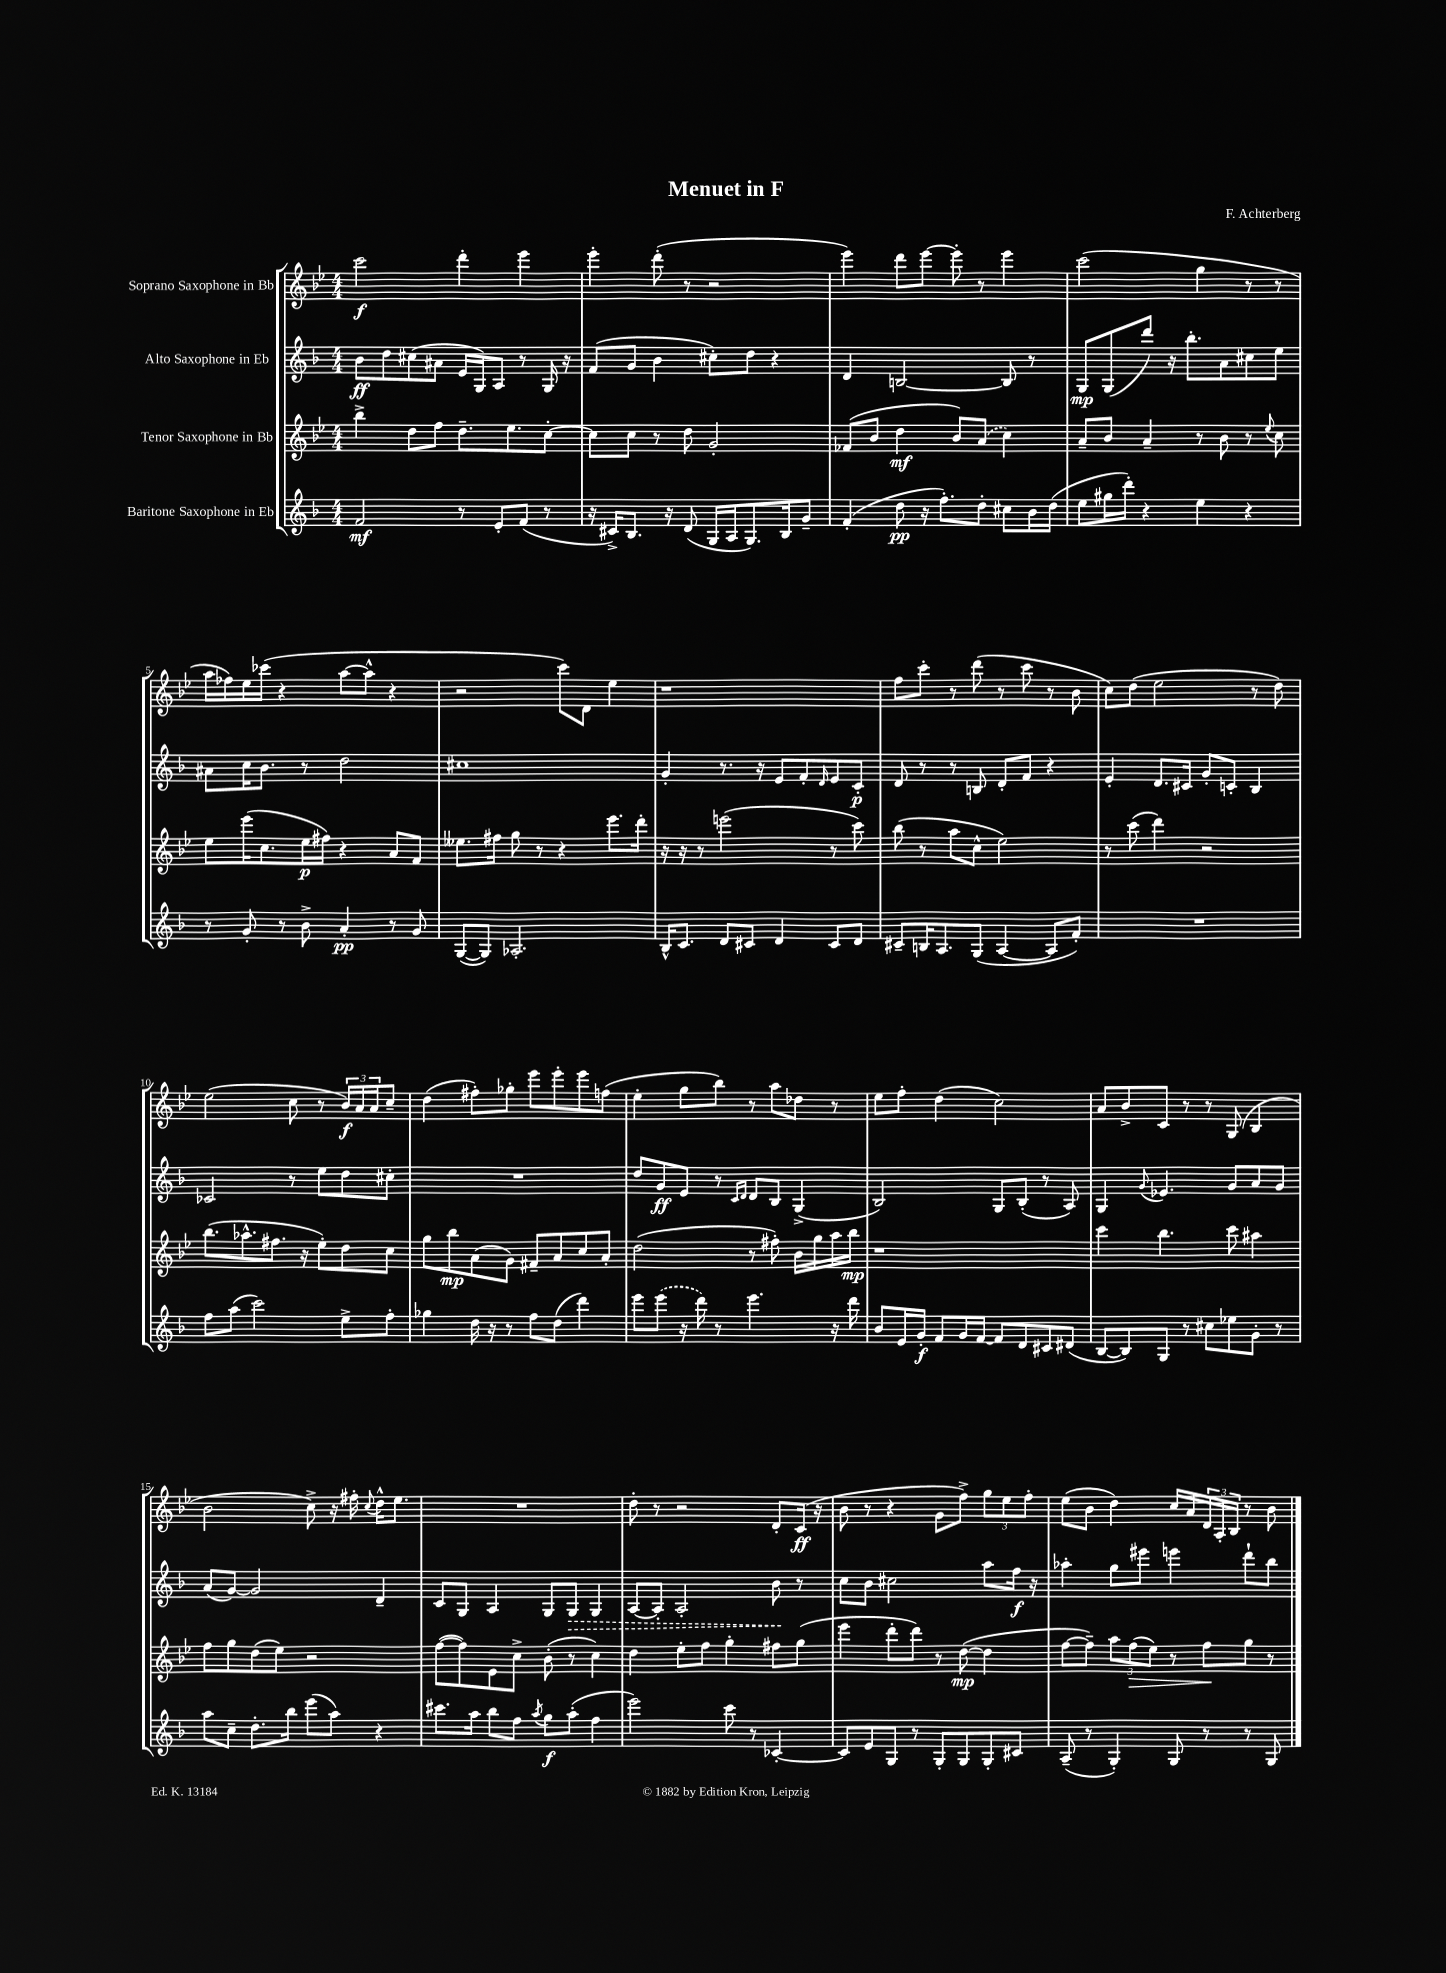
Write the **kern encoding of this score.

**kern	**kern	**kern	**kern
*staff4	*staff3	*staff2	*staff1
*clefG2	*clefG2	*clefG2	*clefG2
*k[b-]	*k[b-e-]	*k[b-]	*k[b-e-]
*M4/4	*M4/4	*M4/4	*M4/4
2f	4bb-^	8b-	2ccc
.	.	8dd	.
.	8dd	(8cc#	.
.	8ff	8a#	.
8r	8.dd~	16e	4ddd'
.	.	16G)	.
8e'	.	8A	.
.	8.ee-	.	.
(8f	.	8r	4eee-
8r	[8cc'	16G	.
.	.	16r	.
=	=	=	=
16r	8cc]	(8f	4eee-'
16c#^)	.	.	.
8.B-	8cc	8g	.
.	8r	4b-	(8ddd'
16r	.	.	.
(8d	8dd	.	8r
16G	2g'	8cc#')	2r
16A	.	.	.
8.G)	.	8dd	.
.	.	4r	.
16B-	.	.	.
8g~	.	.	.
=	=	=	=
(4f'	(8f-	4d	4eee-)
.	8b-	.	.
8dd	4dd	[2B	8ddd
16r	.	.	[8eee-
8.ff')	.	.	.
.	8b-)	.	8eee-']
8dd'	(8a	.	8r
8cc#	4cc)	8B]	4eee-
16b-	.	8r	.
(16dd	.	.	.
=	=	=	=
8ee	8a~	8G	(2ccc
16gg#	8b-	(8G	.
16ddd')	.	.	.
4r	4a~	8ddd)	.
.	.	16r	.
.	.	8.bb-'	.
4ee	8r	.	4gg
.	8b-	8a	.
4r	8r	8cc#	8r
.	8qqee-	.	.
.	8cc	8ee	8r
=	=	=	=
8r	8ee-	8a#	16aa
.	.	.	16ff-)
8g'	(16eee-	16cc	16ee-
.	8.cc	8.b-	(16ccc-
8r	.	.	4r
8b-^	16ee-	8r	.
.	16ff#)	.	.
4a'	4r	2dd	[8aa
.	.	.	8aa^^]
8r	8a	.	4r
8g	8f	.	.
=	=	=	=
([8G	8.ee--	1cc#	2r
8G])	.	.	.
.	16ff#	.	.
2.A-'	8gg	.	.
.	8r	.	.
.	4r	.	8ccc)
.	.	.	8d
.	8.eee-	.	4ee-
.	16ddd'	.	.
=	=	=	=
16B-^^	16r	4g'	1r
8.c	16r	.	.
.	8r	.	.
8d	(2eee	8.r	.
8c#	.	.	.
.	.	16r	.
4d	.	8e	.
.	.	8f'	.
.	.	16qqd	.
8c#	8r	8e	.
8d	8ccc)	8c'	.
=	=	=	=
8c#~	(8bb-	8d	8ff
16B	8r	8r	8ccc'
8.A	.	.	.
.	8aa	8r	8r
(8G	8cc^^	8B	(8ddd
[4A	2ee-)	8d'	8r
.	.	8f	8ccc
8A]	.	4r	8r
8f')	.	.	8b-
=	=	=	=
1r	8r	4e'	8cc)
.	(8ccc	.	(8dd
.	4ddd)	8.d	2ee-
.	.	16c#	.
.	2r	8g'	.
.	.	8c'	.
.	.	4B-	8r
.	.	.	8dd)
=	=	=	=
8ff	(8.bb-	2c-	(2ee-
(8aa	.	.	.
.	8.aa-^^	.	.
2ccc)	.	.	.
.	8.ff#	.	.
.	.	8r	8cc
.	16r	.	.
.	8ee-')	8ee	8r
8ee^	8dd	8dd	24b-)
.	.	.	24a
.	.	.	24a
8ff'	8cc	8cc#'	8cc~
=	=	=	=
4gg-	8gg	1r	(4dd
.	8bb-	.	.
16dd	(8a	.	8ff#')
16r	.	.	.
8r	8g)	.	8gg-'
8ff	8f#~	.	8eee-
(8dd	8a	.	8eee-'
4ddd)	8cc	.	8eee-
.	8a'	.	(8ff
=	=	=	=
8eee	(2dd	8dd	4ee-'
(8eee	.	8g	.
16r	.	8e	8gg
16ddd)	.	.	.
8r	.	8r	8bb-)
.	.	16qqc	.
.	.	16qqd	.
4.eee	8r	8d	8r
.	8ff#')	8B-	8aa
.	16b-	(4G^	8dd-
.	16gg	.	.
16r	16aa	.	8r
16ddd	16bb-	.	.
=	=	=	=
8b-	1r	2B-)	8ee-
16e	.	.	8ff'
16g'	.	.	.
8f	.	.	(4dd
16g	.	.	.
[16f	.	.	.
8f]	.	8G	2cc)
8d	.	(8B-'	.
8c#	.	8r	.
(8d#	.	8A)	.
=	=	=	=
[8B-	4ccc	4G	8a
8B-])	.	.	8b-^
.	.	8qqg	.
8G	4.bb-	4.e-	8c
8r	.	.	8r
8cc#	.	.	8r
8ee-	8ccc	8g	(8G
8g'	4aa#	8a	4B-
8r	.	8g	.
=	=	=	=
8aa	8ff	(8a	2b-
8cc~	8gg	[8g)	.
8.dd'	(8dd	2g]	.
.	8ee-)	.	.
16bb-	.	.	.
(8eee	2r	.	8cc^)
8aa)	.	.	16r
.	.	.	16ff#'
.	.	.	8qqcc
4r	.	4d~	16dd^^
.	.	.	8.ee-
=	=	=	=
8.ccc#	([8ff	8c	1r
.	8ff])	8G	.
16aa	.	.	.
8bb-	8e-	4A	.
8ff	8cc^	.	.
8qaa	.	.	.
8gg	(8b-'	8G	.
(8aa'	8r	8G	.
4ff	4cc)	4G	.
=	=	=	=
2eee)	4dd	[8A	8dd'
.	.	8A']	8r
.	8ee-'	2A'	2r
.	8ff	.	.
8ccc	4gg'	.	.
8r	.	.	.
[4c-'	8ff#	8b-	8d'
.	(8gg	8r	(16c
.	.	.	16r
=	=	=	=
8c-]	4eee-	8cc	8b-
8e	.	8b-	8r
8G	8ddd'	2cc#	4r
8r	8ddd)	.	.
8G'	8r	.	8g
8G	([8dd	.	8ff^)
8G'	4dd]	8aa	12gg
.	.	.	12ee-
8c#	.	16ff	.
.	.	.	12ff'
.	.	16r	.
=	=	=	=
(8A~	[8ff	4aa-'	(8ee-
8r	8ff~])	.	8b-
4G')	12aa	8gg	4dd)
.	(12ff	.	.
.	.	8eee#	.
.	12ee-)	.	.
8G	8r	4eee	16cc
.	.	.	16a
8r	8ff	.	24d
.	.	.	24A'
.	.	.	24B-
8r	8gg	8ddd`	8r
8G	8r	8bb-	8b-
==	==	==	==
*-	*-	*-	*-
